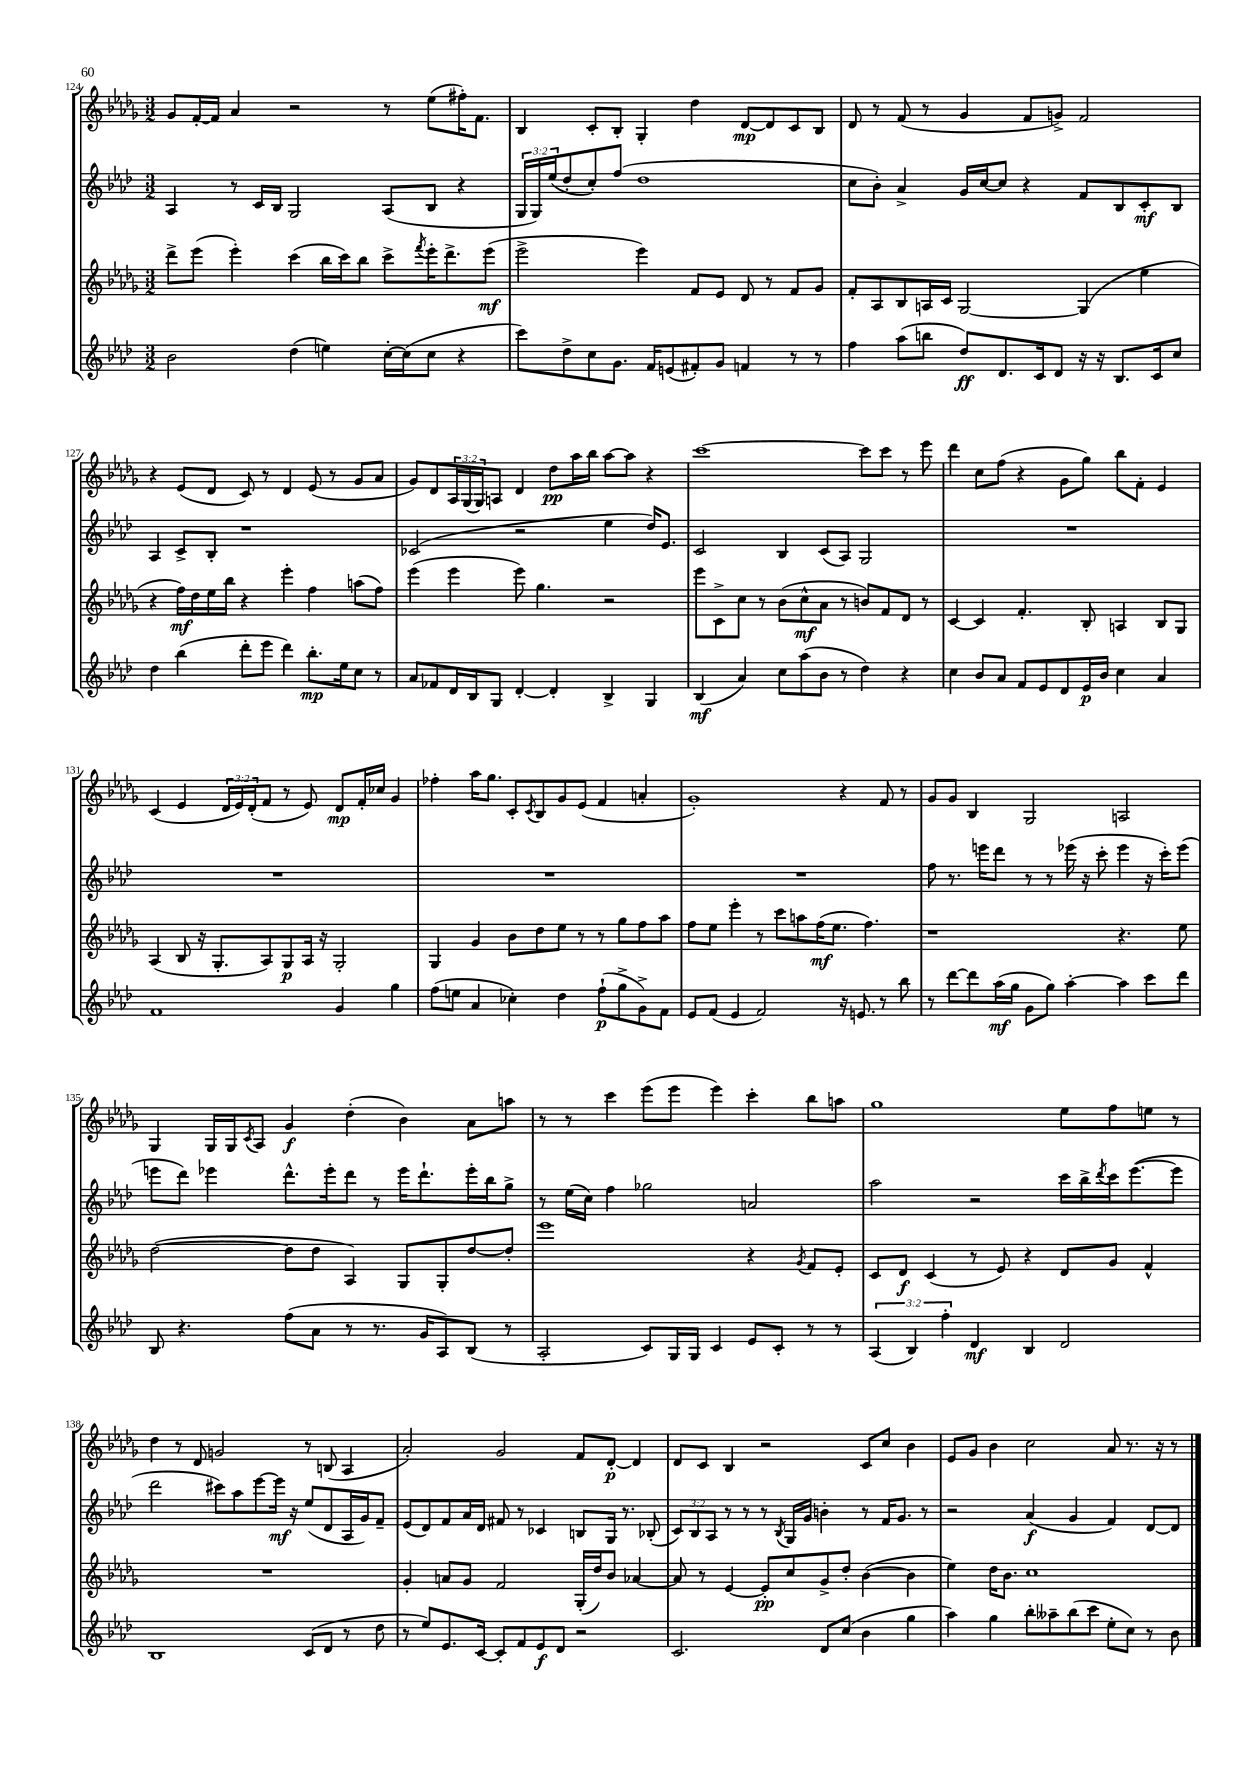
<<
\new StaffGroup <<
\new Staff = "s0" {
    \clef treble \key des \major \numericTimeSignature \time 3/2 \override Staff.TupletNumber.text = #tuplet-number::calc-fraction-text
    ges'8 f'16~-. f'16 aes'4 r2 r8 ees''8( fis''16-.) f'8. |
    bes4 c'8-. bes8-. ges4-. des''4 des'8~\mp des'8 c'8 bes8 |
    des'8 r8 f'8( r8 ges'4 f'8 g'8->) f'2 |
    r4 ees'8( des'8 c'8) r8 des'4 ees'8( r8 ges'8 aes'8 |
    ges'8) des'8 \tuplet 3/2 { aes16 ges16( ges16) } a8 des'4 des''8\pp aes''16 bes''16 aes''8~ aes''8 r4 |
    c'''1~ c'''8 c'''8 r8 ees'''8 |
    des'''4 c''8 f''8( r4 ges'8 ges''8) bes''8 f'8-. ees'4 |
    c'4( ees'4 \tuplet 3/2 { des'16 ees'16) des'16-.( } f'8 r8 ees'8) des'8\mp f'16-. ces''16 ges'4 |
    fes''4-. aes''16 ges''8. c'8-. \acciaccatura { c'8 } bes8 ges'8 ees'8( f'4 a'4-. |
    ges'1-.) r4 f'8 r8 |
    ges'8 ges'8 bes4 ges2 a2 |
    ges4 ges16 ges16 \acciaccatura { c'8 } aes8 ges'4\f des''4-.( bes'4) aes'8 a''8 |
    r8 r8 c'''4 ees'''8( ees'''8 ees'''4) c'''4-. bes''8 a''8 |
    ges''1 ees''8 f''8 e''8 r8 |
    des''4 r8 des'8 g'2 r8 b8( aes4 |
    aes'2-.) ges'2 f'8 des'8~-.\p des'4 |
    des'8 c'8 bes4 r2 c'8 c''8 bes'4 |
    ees'8 ges'8 bes'4 c''2 aes'8 r8. r16 r8 \bar "|." |
}
\new Staff = "s1" {
    \clef treble \key aes \major \numericTimeSignature \time 3/2 \override Staff.TupletNumber.text = #tuplet-number::calc-fraction-text
    aes4 r8 c'16 bes16 g2 aes8( bes8 r4 |
    \tuplet 3/2 { g16 g16) ees''16( } des''8-. c''8-.) f''8( des''1 |
    c''8 bes'8-.) aes'4-> g'16 c''16~ c''8 r4 f'8 bes8 c'8-.\mf bes8 |
    aes4 c'8-> bes8-. r1 |
    ces'2( r2 ees''4 des''16) ees'8. |
    c'2 bes4 c'8( aes8) g2 |
    R1. |
    R1. |
    R1. |
    R1. |
    f''8 r8. e'''16 des'''8 r8 r8 ees'''16( r16 c'''8-. ees'''4 r16 c'''16-.) ees'''8( |
    e'''8 des'''8) ees'''4 des'''8.-^ ees'''16-. des'''8 r8 ees'''16 des'''8.-! ees'''16-. bes''16 g''8-> |
    r8 ees''16( c''16) f''4 ges''2 a'2 |
    aes''2 r2 c'''16 bes''16-> \acciaccatura { des'''8 } c'''16 ees'''8.~( ees'''8 |
    des'''2 cis'''8) aes''8 ees'''8~ ees'''16\mf r16 ees''8( des'8 aes16 g'16) f'8-- |
    ees'8( des'8) f'8 aes'16 des'16 fis'8 r8 ces'4 b8 g16 r8. bes8-.( |
    \tuplet 3/2 { c'8) bes8 aes8 } r8 r8 r8 \acciaccatura { bes8 } g16 g'16 b'4-. r8 f'16 g'8. r8 |
    r2 aes'4\f( g'4 f'4) des'8~ des'8 \bar "|." |
}
\new Staff = "s2" {
    \clef treble \key des \major \numericTimeSignature \time 3/2
    des'''8-> ees'''8( ees'''4-.) c'''4( bes''16 c'''16) bes''8 c'''8-> \acciaccatura { f'''8 } ees'''16-. des'''8.-> ees'''8\mf( |
    ees'''2-> ees'''4) f'8 ees'8 des'8 r8 f'8 ges'8 |
    f'8-. aes8 bes8 a16 c'16 ges2~ ges4( ees''4 |
    r4 f''16\mf) des''16 ees''16 bes''16 r4 ees'''4-. f''4 a''8( f''8) |
    ees'''4( ees'''4 ees'''8) ges''4. r2 |
    ees'''8 c'8-> c''8 r8 bes'8( c''8-^\mf aes'8 r8 b'8) f'8 des'8 r8 |
    c'4~ c'4 f'4.-. bes8-. a4 bes8 ges8 |
    aes4( bes8 r16 ges8.-. aes8) ges8\p aes16 r16 ges2-. |
    ges4 ges'4 bes'8 des''8 ees''8 r8 r8 ges''8 f''8 aes''8 |
    f''8 ees''8 ees'''4-. r8 c'''8 a''8 f''16\mf( ees''8. f''4.) |
    r1 r4. ees''8 |
    des''2~( des''8 des''8 aes4) ges8 ges8-. des''8~ des''8-. |
    ees'''1 r4 \acciaccatura { ges'8 } f'8 ees'8-. |
    c'8 des'8\f c'4( r8 ees'8) r4 des'8 ges'8 f'4-^ |
    R1. |
    ges'4-. a'8 ges'8 f'2 ges16-.( des''16) bes'8 aes'4~ |
    aes'8 r8 ees'4~ ees'8-.\pp c''8 ges'8-> des''8-. bes'4~( bes'4 |
    ees''4) des''16 bes'8. c''1 \bar "|." |
}
\new Staff = "s3" {
    \clef treble \key aes \major \numericTimeSignature \time 3/2 \override Staff.TupletNumber.text = #tuplet-number::calc-fraction-text
    bes'2 des''4( e''4) c''16~-. c''16( c''8 r4 |
    c'''8) des''8-> c''8 g'8. f'16 e'8( fis'8-.) g'8 f'4 r8 r8 |
    f''4 aes''8( b''8 des''8\ff) des'8. c'16 des'8 r16 r16 bes8. c'16 c''8 |
    des''4 bes''4( des'''8-. ees'''8 des'''4) bes''8.-.\mp ees''16 c''8 r8 |
    aes'8 fes'8 des'16 bes16 g8 des'4~-. des'4-. bes4-> g4 |
    bes4\mf( aes'4) c''8 aes''8( bes'8 r8 des''4) r4 |
    c''4 bes'8 aes'8 f'8 ees'8 des'8 ees'16\p bes'16 c''4 aes'4 |
    f'1 g'4 g''4 |
    f''8( e''8 aes'4 ces''4-.) des''4 f''8-!\p( g''8-> g'8->) f'8 |
    ees'8 f'8( ees'4 f'2) r16 e'8. r8 bes''8 |
    r8 des'''8~ des'''8 aes''16\mf( g''16 g'8 g''8) aes''4~-. aes''4 c'''8 des'''8 |
    bes8 r4. f''8( aes'8 r8 r8. g'16 aes8) bes8( r8 |
    aes2-. c'8) g16 g16 c'4 ees'8 c'8-. r8 r8 |
    \tuplet 3/2 { aes4( bes4) f''4-. } des'4\mf bes4 des'2 |
    bes1 c'8( des'8 r8 des''8 |
    r8 ees''8) ees'8. c'16~ c'8-. f'8 ees'8\f des'8 r2 |
    c'2. des'8 c''8( bes'4 g''4 |
    aes''4) g''4 bes''8-. aeses''8-- bes''8( c'''8 ees''8-. c''8) r8 bes'8 \bar "|." |
}
>>
>>
\layout { \context { \Score currentBarNumber = #124 } }
